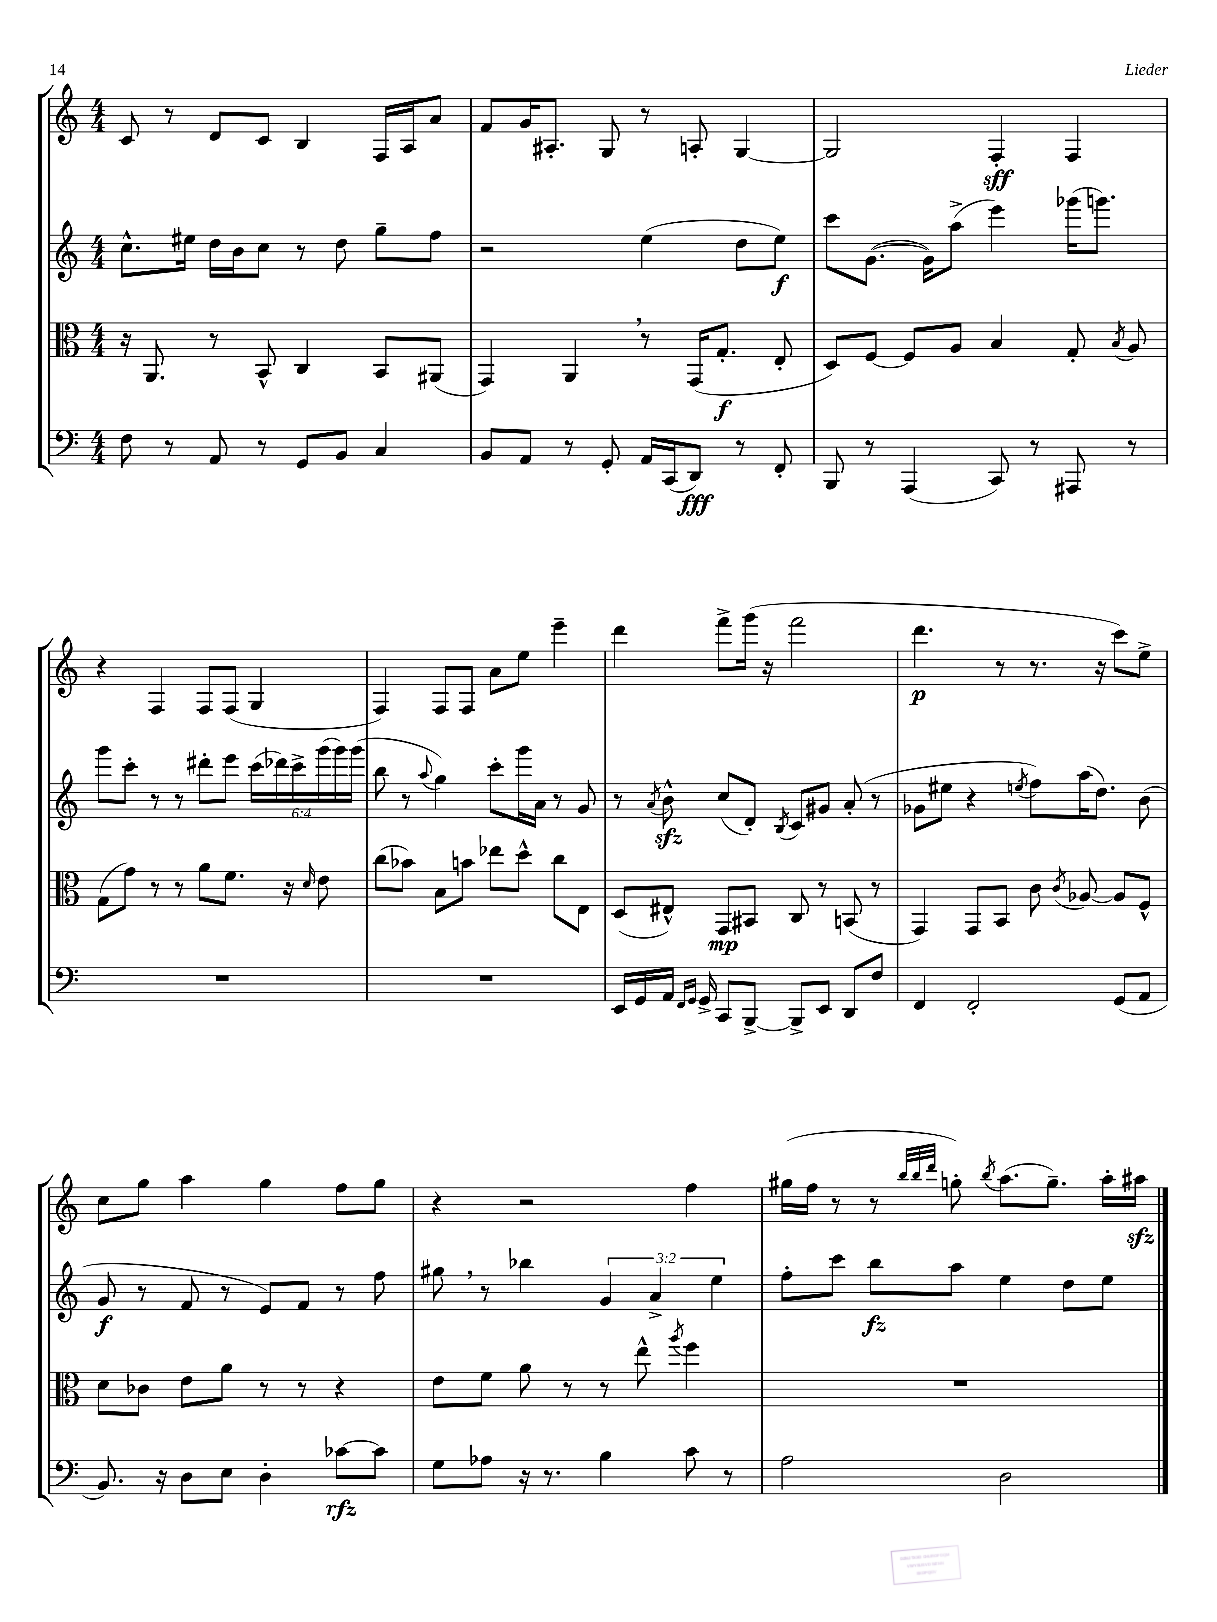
<<
\new StaffGroup <<
\new Staff = "s0" {
    \clef treble \key c \major \numericTimeSignature \time 4/4
    \autoBeamOff c'8 r8 d'8[ c'8] b4 f16[ a16 a'8] |
    f'8[ g'16 ais8.]-. g8 r8 a8-. g4~ |
    g2 f4-.\sff f4 |
    r4 f4 f8[ f8]( g4 |
    f4) f8[ f8] a'8[ e''8] e'''4-- |
    d'''4 f'''8[-> g'''16]( r16 f'''2 |
    d'''4.\p r8 r8. r16 c'''8[) e''8]-> |
    c''8[ g''8] a''4 g''4 f''8[ g''8] |
    r4 r2 f''4 |
    gis''16[( f''16] r8 r8 \grace { b''32[ b''32 d'''32] } g''8-.) \acciaccatura { b''8 } a''8.[( g''8.]--) a''16[-. ais''16]\sfz \bar "|." |
}
\new Staff = "s1" {
    \clef treble \key c \major \numericTimeSignature \time 4/4 \override Staff.TupletNumber.text = #tuplet-number::calc-fraction-text
    \autoBeamOff c''8.[-^ eis''16] d''16[ b'16 c''8] r8 d''8 g''8[-- f''8] |
    r2 e''4( d''8[ e''8]\f) |
    c'''8[ g'8.]~( g'16[) a''8]->( e'''4) ges'''16[( g'''8.]) |
    g'''8[ c'''8]-. r8 r8 dis'''8[-. e'''8] \tuplet 6/4 { c'''16[( des'''16) c'''16-> g'''16( g'''16) g'''16]( } |
    b''8 r8 \appoggiatura { a''8 } g''4) c'''8[-. g'''16 a'16] r8 g'8 |
    r8 \acciaccatura { a'8 } b'8-^\sfz c''8[( d'8]-.) \acciaccatura { b8 } c'8[ gis'8] a'8-.( r8 |
    ges'8[ eis''8] r4 \acciaccatura { e''8 } f''8[) a''16( d''8.]) b'8( |
    g'8\f r8 f'8 r8 e'8[) f'8] r8 f''8 |
    gis''8 \breathe r8 bes''4 \tuplet 3/2 { g'4 a'4-> e''4 } |
    f''8[-. c'''8] b''8[\fz a''8] e''4 d''8[ e''8] \bar "|." |
}
\new Staff = "s2" {
    \clef alto \key c \major \numericTimeSignature \time 4/4
    \autoBeamOff r16 a,8. r8 b,8-^ c4 b,8[ ais,8]( |
    g,4) a,4 \breathe r8 g,16[( g8.]-.\f e8-. |
    d8[) f8]~ f8[ a8] b4 g8-. \acciaccatura { b8 } a8 |
    g8[( g'8]) r8 r8 a'8[ f'8.] r16 \grace { d'16 } e'8 |
    c''8[( bes'8]) b8[ b'8] ees''8[ d''8]-^ c''8[ e8] |
    d8[( eis8]-^) g,8[\mp bis,8] c8 r8 b,8( r8 |
    g,4) g,8[ b,8] c'8 \acciaccatura { c'8 } aes8~ aes8[ f8]-^ |
    d'8[ ces'8] e'8[ a'8] r8 r8 r4 |
    e'8[ f'8] a'8 r8 r8 e''8-^ \acciaccatura { a''8 } f''4 |
    R1 \bar "|." |
}
\new Staff = "s3" {
    \clef bass \key c \major \numericTimeSignature \time 4/4
    \autoBeamOff f8 r8 a,8 r8 g,8[ b,8] c4 |
    b,8[ a,8] r8 g,8-. a,16[ c,16( d,8]\fff) r8 f,8-. |
    b,,8 r8 a,,4( c,8) r8 ais,,8 r8 |
    R1 |
    R1 |
    e,16[ g,16 a,16] \grace { f,16[ g,16] } g,16-> c,8[ b,,8]~-> b,,8[-> e,8] d,8[ f8] |
    f,4 f,2-. g,8[( a,8] |
    b,8.) r16 d8[ e8] d4-. ces'8[~\rfz ces'8] |
    g8[ aes8] r16 r8. b4 c'8 r8 |
    a2 d2 \bar "|." |
}
>>
>>
\layout { \context { \Score \remove "Bar_number_engraver" } }
